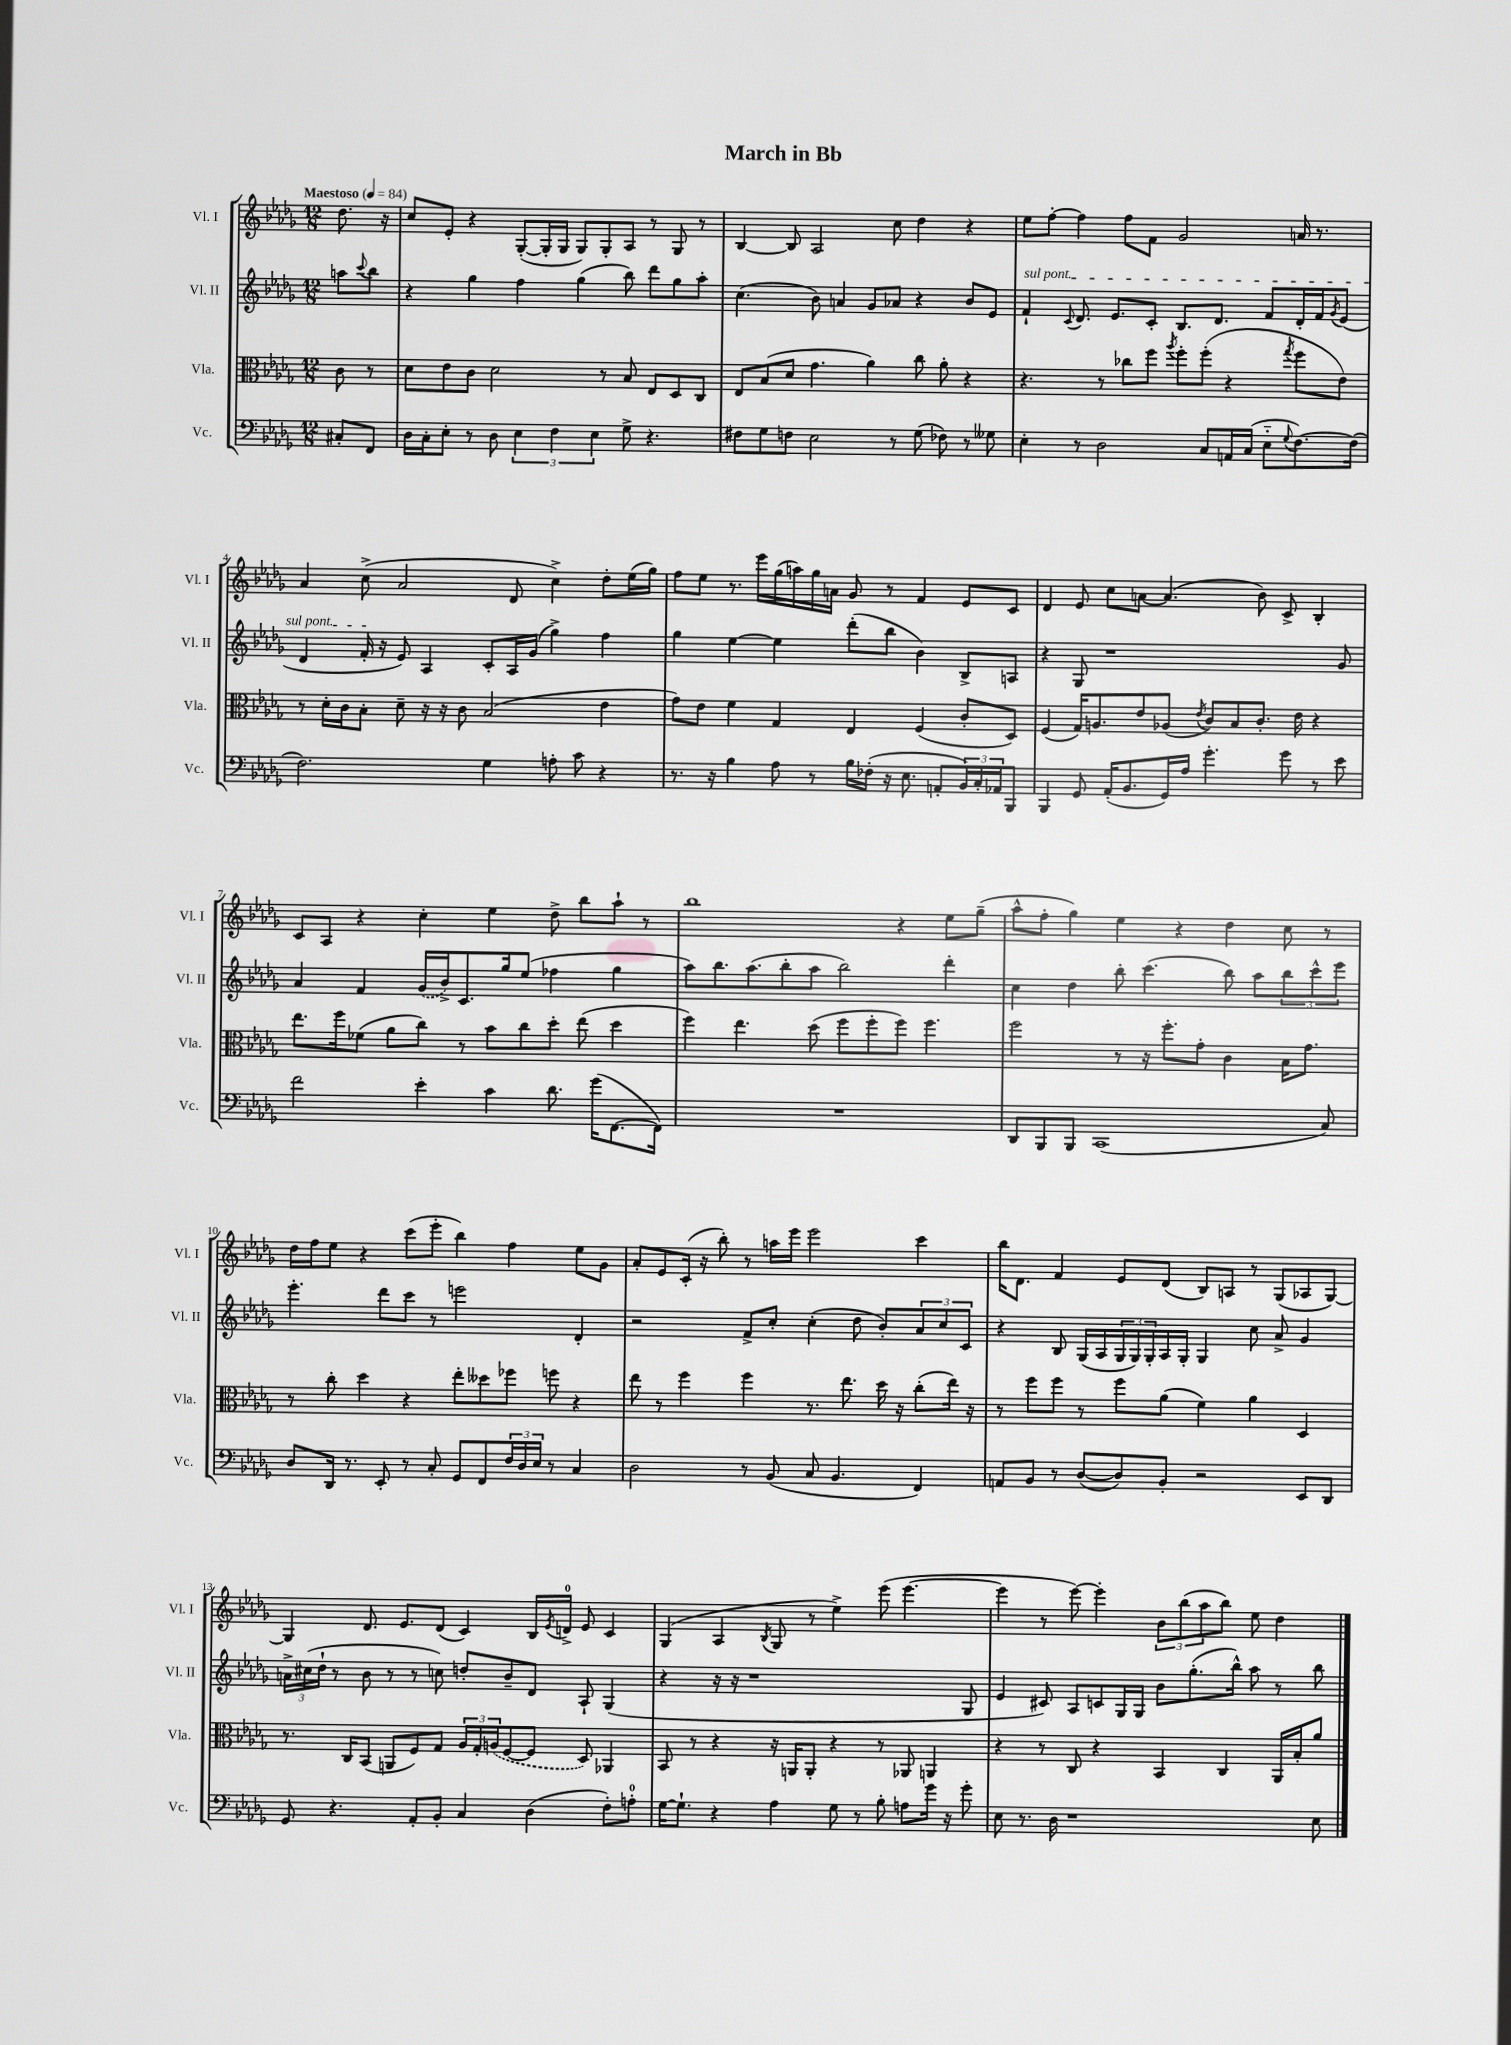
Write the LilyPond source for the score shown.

\header { title = "March in Bb" }
<<
\new StaffGroup <<
\new Staff = "s0" \with { instrumentName = "Vl. I" shortInstrumentName = "Vl. I" } {
    \clef treble \key des \major \numericTimeSignature \time 12/8 \partial 4 \tempo "Maestoso" 4 = 84
    des''8. r16 |
    c''8 ees'8-. r4 ges8~-.( ges16-. ges16 ges8) ges8-. aes8 r8 ges8 r8 |
    bes4~ bes8 aes2 c''8 des''4 r4 |
    ees''8 f''8~-. f''4 f''8 f'8 ges'2 a'16 r8. |
    aes'4 c''8->( aes'2 des'8 c''4->) des''8-. ees''16( ges''16) |
    f''8 ees''8 r8. ees'''16 ges''16( a''16) ges''16 a'16 ges'8 r8 f'4 ees'8 c'8 |
    des'4 ees'8 c''8 a'8~ a'4.( bes'8) c'8-> bes4-. |
    c'8 aes8 r4 c''4-. ees''4 des''8-> bes''8 aes''8-! r8 |
    bes''1 r4 ees''8 ges''8--( |
    aes''8-^ f''8-. ges''4) ees''4 r4 des''4 c''8 r8 |
    des''16 f''16 ees''8 r4 c'''8( ees'''8-. bes''4) f''4 ees''8 ges'8 |
    aes'8-. ees'8 c'16-.( r16 bes''8-.) r8 a''16 ees'''16 ees'''2 c'''4 |
    bes''16 des'8. f'4 ees'8 des'8( bes8) a8 r8 ges8( aes8 ges8~) |
    ges4 des'8. ees'8. des'8( c'4) bes16 \acciaccatura { ees'8 } d'16-0-> ees'8 c'4 |
    ges4( aes4 \acciaccatura { bes8 } ges8 r8 ees''4->) ees'''8( ees'''4.~ |
    ees'''4 r8 ees'''8~) ees'''4-. \tuplet 3/2 { bes'8 bes''8( aes''8 } bes''8) ees''8 des''4 \bar "|." |
}
\new Staff = "s1" \with { instrumentName = "Vl. II" shortInstrumentName = "Vl. II" } {
    \clef treble \key des \major \numericTimeSignature \time 12/8 \partial 4
    a''8 \appoggiatura { c'''8 } bes''8 |
    r4 ges''4 f''4 ges''4( bes''8) des'''8 ges''8 aes''8-. |
    c''4.( bes'8) a'4 ges'8 aes'8 r4 bes'8 ees'8 |
    \once \override TextSpanner.bound-details.left.text = \markup { \italic "sul pont." } f'4-!\startTextSpan \appoggiatura { c'8 } des'8. ees'8. c'8-. bes8. des'8. f'8 des'16-. f'16 \acciaccatura { ges'8 } ees'8( |
    des'4 f'16-.\stopTextSpan r16 ees'8) aes4 c'8-. aes16 ges'16( ges''4->) f''4 |
    ges''4 ees''4~ ees''4 des'''8-.( bes''8 bes'4) bes8-> a8 |
    r4 ges8 r1 ges'8 |
    aes'4 f'4 \once \slurDashed ges'16( bes'16->) c'8. ges''16 ees''8( fes''4 ges''4 |
    aes''8) bes''8. aes''8.( bes''8-. aes''8 bes''2) des'''4-. |
    c''4 des''4 bes''8-. c'''4.( bes''8) aes''8 \tuplet 3/2 { bes''8 c'''8-^ ees'''8 } |
    ees'''4.-. des'''8 c'''8 r8 e'''2 des'4-. |
    r2 f'8-> c''8-. c''4-.( des''8 bes'8-.) \tuplet 3/2 { aes'8 c''8 c'8 } |
    r4 bes8 ges16( aes16 \tuplet 3/2 { ges16 ges16) ges16-. } aes16 ges16-. ges4 c''8 aes'8-> ges'4 |
    \tuplet 3/2 { a'16-> cis''16( des''16-! } r8 bes'8 r8 r8 c''8) d''8-. bes'8-- des'8 aes8-! ges4( |
    r4 r16 r16 r1 ges8 |
    ees'4 cis'8) aes8 c'8 ges16 ges16 bes'8 ges''8.-.( bes''16-^) aes''8 r8 bes''8 \bar "|." |
}
\new Staff = "s2" \with { instrumentName = "Vla." shortInstrumentName = "Vla." } {
    \clef alto \key des \major \numericTimeSignature \time 12/8 \partial 4
    c'8 r8 |
    des'8 ees'8 c'8 des'2 r8 bes8 ees8 des8 c8 |
    ees8 bes8( des'8 ges'4. aes'4) c''8 aes'8-. r4 |
    r4. r8 ces''8 f''8 \acciaccatura { aes''8 } f''8-. f''8-.( r4 \acciaccatura { ges''8 } f''8 ees'8) |
    r8 des'16-. c'16 bes8-. des'8-- r16 r16 c'8 bes2( ees'4 |
    ges'8) ees'8 f'4 ges4 ees4 f4( c'8-. des8) |
    f4( ges16) a8. ees'8 aes8( \acciaccatura { ees'8 } c'8) bes8 c'8.-. ees'16 r4 |
    ees''8. f''16 fes'8( aes'8 c''8) r8 bes'8 c''8 des''8-. ees''8( des''4 |
    f''4) ees''4. des''8( f''8 f''8-. f''8) f''4. |
    f''2 r8 r16 f''8.-. ges'8-. c'4 bes16 ges'8. |
    r8 c''8-. des''4 r4 ees''8-. deses''8 fes''8 f''8 r4 |
    ees''8 r8 f''4 f''4 r8. ees''8. des''16 r16 c''8-.( ees''16) r16 |
    r8 f''8 f''8 r8 f''8 aes'8( f'4) aes'4 des4 |
    r8. c16 bes,8( a,8 f8) ges8 \tuplet 3/2 { aes16 ges16-. \once \slurDashed a16( } f8~ f8 des8) aes,4 |
    bes,8 r8 r4 r16 a,16 a,8-. r4 r8 aes,8 a,4 |
    r4 r8 c8 r4 bes,4 c4 aes,16 bes16-. aes'8 \bar "|." |
}
\new Staff = "s3" \with { instrumentName = "Vc." shortInstrumentName = "Vc." } {
    \clef bass \key des \major \numericTimeSignature \time 12/8 \partial 4
    cis8-. f,8 |
    des16 c16-. ees8-. r8 des8 \tuplet 3/2 { ees4 f4 ees4 } ges8-> r4. |
    fis8 ges8 f8 ees2 r8 ges8( fes8) r8 geses8 |
    ees4-. r8 des2 c8 a,16 c16( ees8-_ \appoggiatura { ges8 } f8.~) f16( |
    f2.) ges4 a8-. c'8 r4 |
    r8. r16 bes4 aes8 r8 bes16 fes16-.( r16 ees8. a,8-. \tuplet 3/2 { bes,16) c16-. aes,16 } bes,,8 |
    bes,,4 ges,8 aes,16-.( bes,8. ges,16) aes16 ges'4.-. ges'8 r8 ees'8 |
    f'2 ees'4-. c'4 des'8. ges'16( f,8.~ f,16) |
    R1. |
    des,8 bes,,8 bes,,8 c,1( c8) |
    des8 des,16 r8. ees,8-. r8 c8-. ges,8 f,8 \tuplet 3/2 { f16 des16 ees16 } r8 c4 |
    des2 r8 bes,8( c8 bes,4. f,4) |
    a,8 bes,8 r8 des8~( des8) bes,8-. r2 ees,8 des,8 |
    ges,8 r4. aes,8-. bes,8-. c4 des4( f8-.) a8-0-. |
    ges16~ ges8.-! r4 aes4 ges8 r8 bes8-. a8 ges'16 r16 ges'8-. |
    ees8 r8. des16 r1 ees8 \bar "|." |
}
>>
>>
